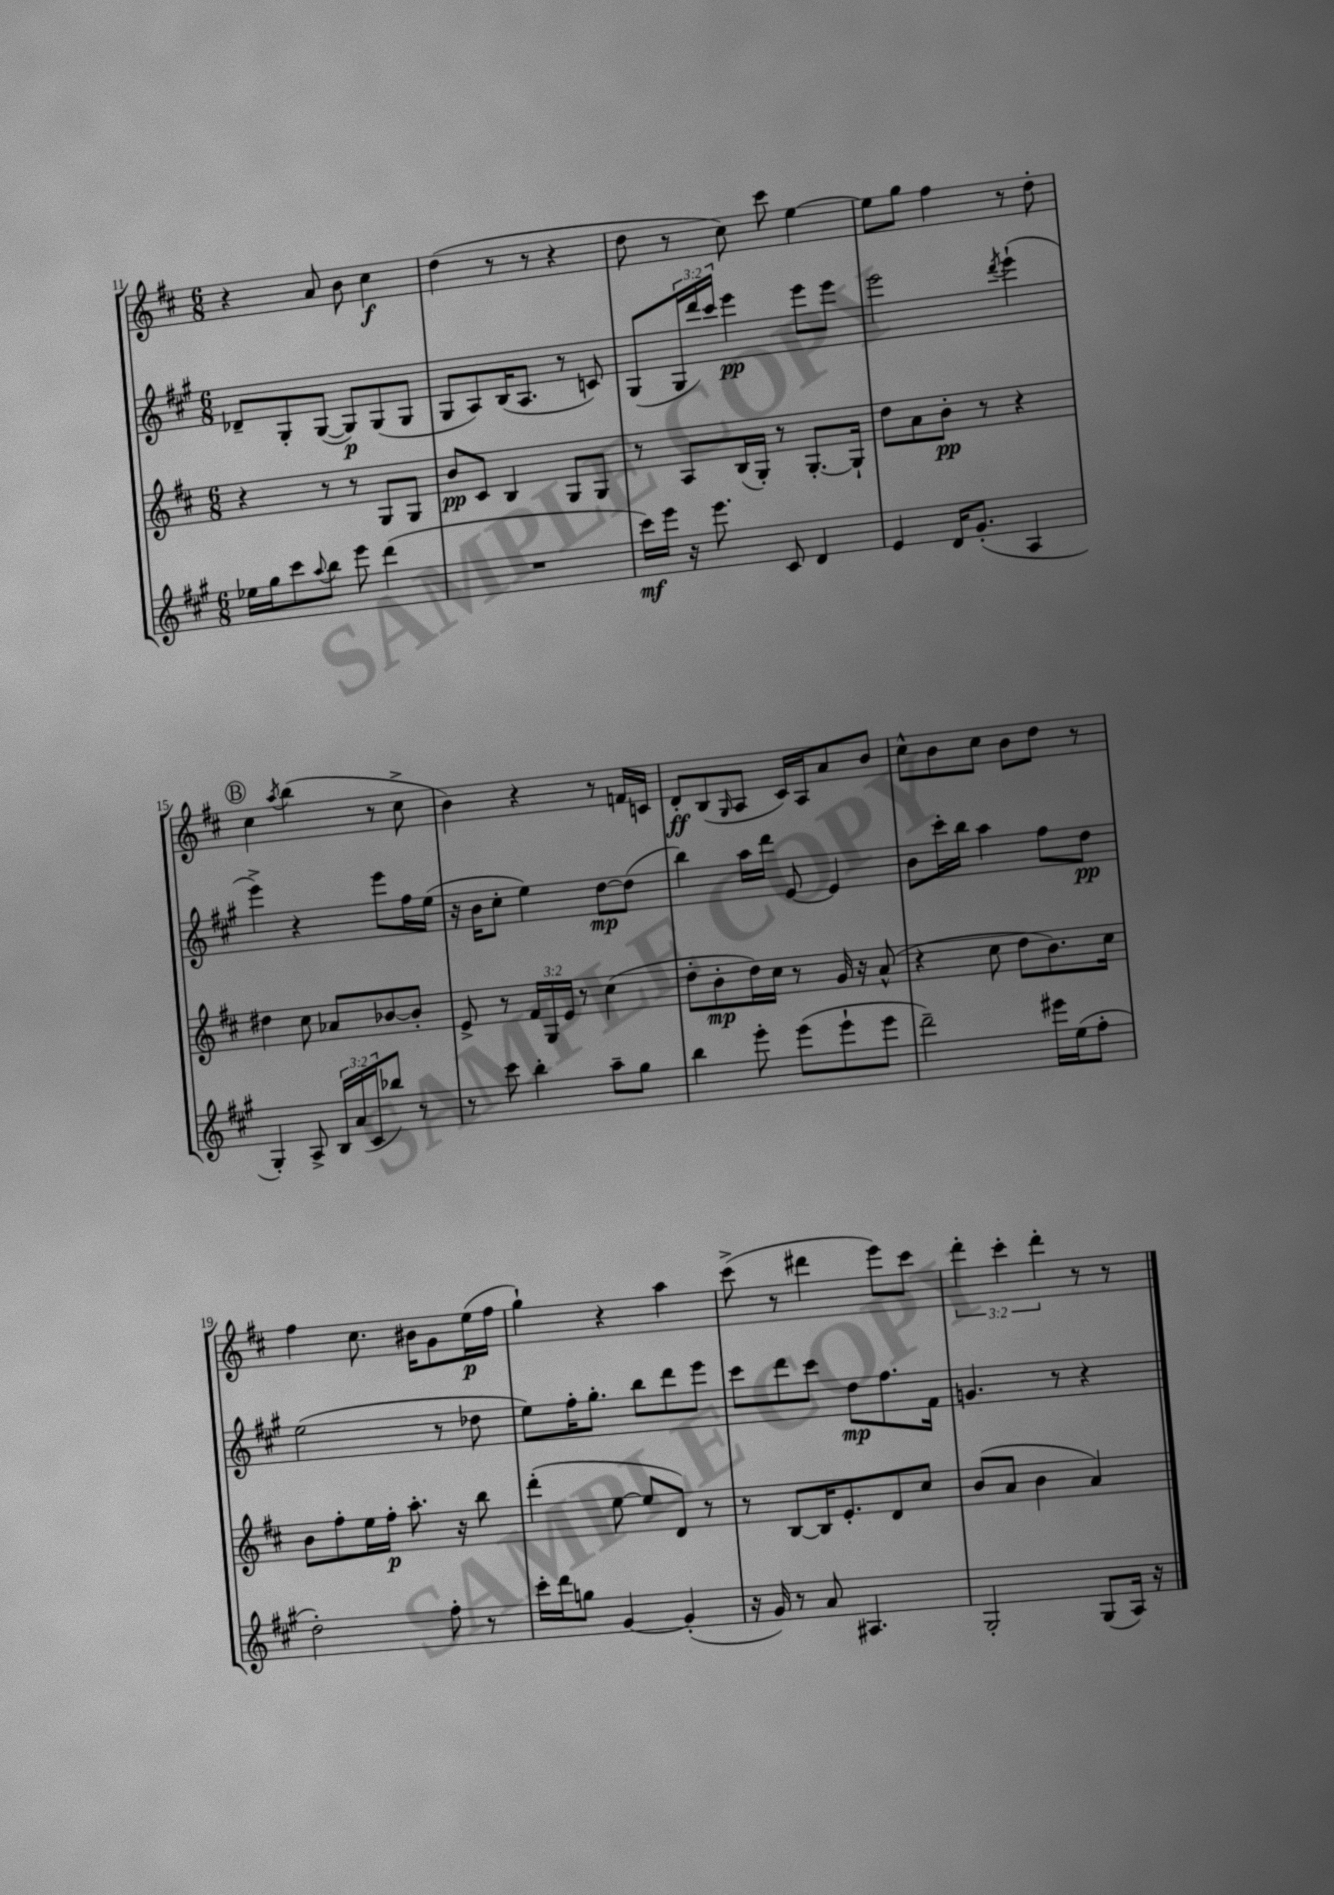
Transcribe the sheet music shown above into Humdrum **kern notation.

**kern	**kern	**kern	**kern
*staff4	*staff3	*staff2	*staff1
*clefG2	*clefG2	*clefG2	*clefG2
*k[f#c#g#]	*k[f#c#]	*k[f#c#g#]	*k[f#c#]
*M6/8	*M6/8	*M6/8	*M6/8
16ee-	4r	8d-~	4r
16gg#	.	.	.
8ccc#	.	8G#'	.
8qqaa	.	.	.
8bb	8r	([8G#	8a
8eee	8r	8G#])	8b
(4ddd	8G	(8G#	4cc#
.	8G	8G#	.
=	=	=	=
2.r	8b	8G#	(4dd
.	8c#	8A)	.
.	4B	(16B	8r
.	.	8.A	.
.	.	.	8r
.	8G	8r	4r
.	8G	8c)	.
=	=	=	=
16ccc#)	8r	(8G#	8dd
16eee	.	.	.
16r	8A	24G#	8r
.	.	24ddd)	.
8.eee	.	.	.
.	.	24ccc#	.
.	(16B	4eee	8cc#)
.	16G')	.	.
8c#	8r	.	8ccc#
4d	[8.G'	8eee	[4ee
.	.	8eee	.
.	16G`]	.	.
=	=	=	=
4e	8dd	2eee	8ee]
.	8a	.	8gg
16d	8b'	.	4ff#
(8.g#'	.	.	.
.	8r	.	.
.	.	8qddd	.
4A	4r	(4eee`	8r
.	.	.	8dd'
=	=	=	=
4G#')	4dd#	4eee^)	4cc#
.	.	.	8qaa
8A^	8cc#	4r	(4bb
24B	8a-	.	.
(24a	.	.	.
24c#	.	.	.
8bb-)	[8b-	8eee	8r
8r	8b-']	16ff#	8cc#^
.	.	(16ee	.
=	=	=	=
8r	8e^	16r	4b)
.	.	16b	.
8ccc#	8r	8cc#'	.
4bb'	24f#	4ee)	4r
.	24G	.	.
.	24e	.	.
.	8r	.	.
8aa~	(4cc#	[8dd	8r
8gg#	.	(8dd]	16f
.	.	.	16c
=	=	=	=
4bb	8dd'	4bb)	8d'
.	8b'	.	(8B
.	.	.	16qqG
8eee'	16dd)	16aa	8A
.	16cc#	16ddd	.
(8eee	8r	[8e	16c#)
.	.	.	16A
8eee`	16g	4e]	8a
.	16r	.	.
8eee	(8a^^	.	8b
=	=	=	=
2ddd~)	4r	8b	8cc#^^
.	.	16ccc#'	8b
.	.	16bb	.
.	8cc#	4aa	8cc#
.	8dd	.	8b
16eee#	8.b)	8ff#	8dd
(16ee	.	.	.
8ff#'	.	8dd	8r
.	16cc#	.	.
=	=	=	=
2dd')	8b	(2ee	4ff#
.	8ff#'	.	.
.	16ee	.	8.cc#
.	16ff#'	.	.
.	8.aa'	.	.
.	.	.	16b#
8ff#'	.	8r	8g
.	16r	.	.
8r	8bb	8dd-	(16ee
.	.	.	16ff#
=	=	=	=
16ccc#'	(4ddd'	8ee)	4gg`)
16ddd	.	.	.
8gg	.	16ff#'	.
.	.	8.gg#'	.
[4g#	[8ee	.	4r
.	8ee]	8bb	.
(4g#']	8d)	8ddd	4aa
.	8r	8eee	.
=	=	=	=
16r	8r	8ccc#	(8ccc#^
16g#)	.	.	.
8r	[8B	8ddd	8r
8a	16B]	8ccc#	4ddd#
.	8.e'	.	.
4.A#	.	8dd	.
.	8d	8.ff#	8eee)
.	8cc#	.	8ccc#
.	.	16f#	.
=	=	=	=
2G#'	(8b	4.g	6ddd'
.	8a	.	.
.	.	.	6ccc#'
.	4b	.	.
.	.	.	6ddd'
.	.	8r	.
(8G#	4a)	4r	8r
16A)	.	.	8r
16r	.	.	.
==	==	==	==
*-	*-	*-	*-
